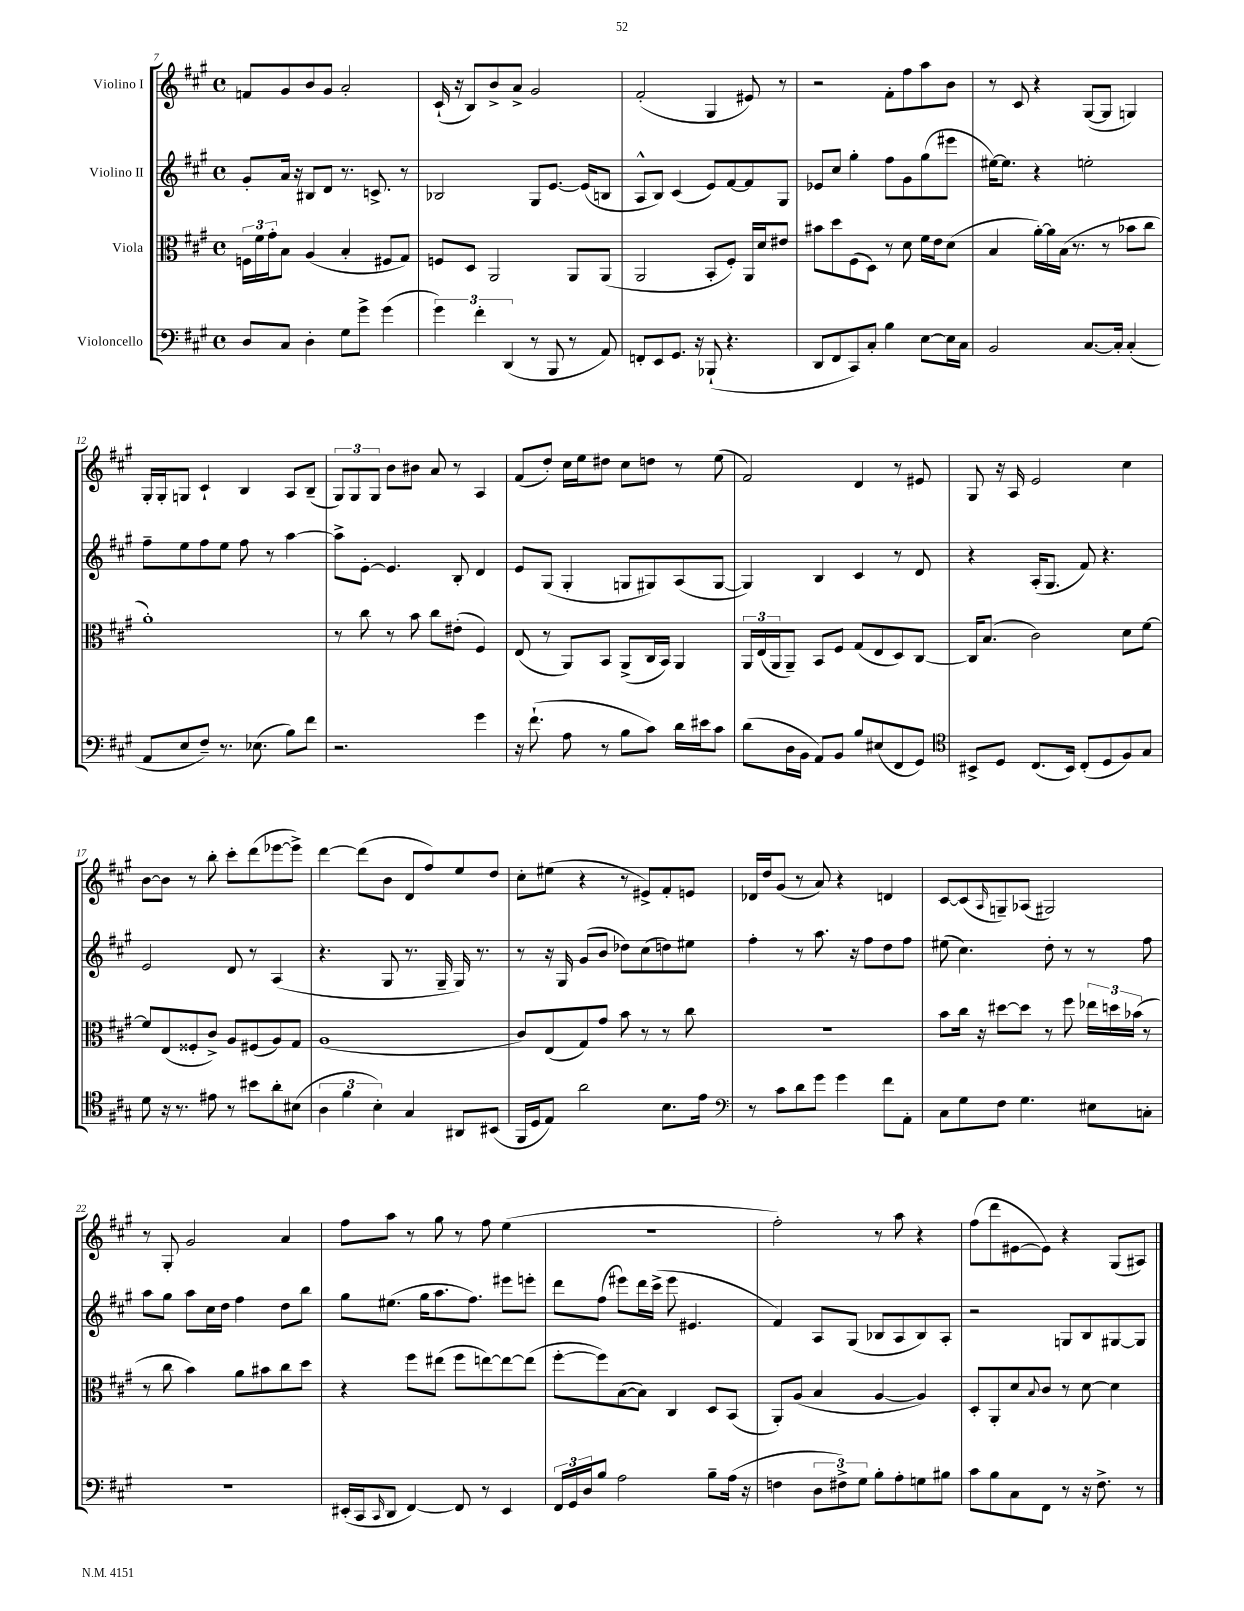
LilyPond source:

<<
\new StaffGroup <<
\new Staff = "s0" \with { instrumentName = "Violino I" } {
    \clef treble \key a \major \defaultTimeSignature \time 4/4
    f'8 gis'8 b'8 gis'8 a'2-. |
    cis'16-!( r16 b8) b'8-> a'8-> gis'2 |
    fis'2-.( gis4 eis'8) r8 |
    r2 fis'8-. fis''8 a''8 b'8 |
    r8 cis'8 r4 gis8~( gis8 g4) |
    gis16-. gis16-. g8 cis'4-! b4 a8 b8--( |
    \tuplet 3/2 { gis8) gis8 gis8 } b'8 bis'8 a'8 r8 a4 |
    fis'8( d''8-.) cis''16 e''16 dis''8 cis''8 d''8 r8 e''8( |
    fis'2) d'4 r8 eis'8 |
    gis8 r16 a16 e'2 cis''4 |
    b'8~ b'8 r8 b''8-. cis'''8-. d'''8( ees'''8~ ees'''8->) |
    d'''4~ d'''8( b'8 d'8 fis''8) e''8 d''8 |
    cis''8-. eis''8( r4 r8 eis'8->) fis'8-. e'8 |
    des'16 d''16 gis'8( r8 a'8) r4 d'4 |
    cis'8~ cis'8( \grace { a16 } g8--) aes8( gis2) |
    r8 gis8-. gis'2 a'4 |
    fis''8 a''8 r8 gis''8 r8 fis''8 e''4( |
    R1 |
    fis''2-.) r8 a''8 r4 |
    fis''8( d'''8 eis'8~ eis'8) r4 gis8( ais8) \bar "|." |
}
\new Staff = "s1" \with { instrumentName = "Violino II" } {
    \clef treble \key a \major \defaultTimeSignature \time 4/4
    gis'8-. a'16 r16 bis8 d'8 r8. c'8.-> r8 |
    bes2 gis8 e'8.~ e'16( b8 |
    a8-^ b8) cis'4( e'8) fis'8~ fis'8 gis8 |
    ees'8 cis''8 gis''4-. fis''8 gis'8 gis''8( eis'''8 |
    eis''16~) eis''8. r4 e''2-. |
    fis''8-- e''8 fis''8 e''8 fis''8 r8 a''4~ |
    a''8-> e'8~-. e'4. b8-. d'4 |
    e'8 gis8( gis4-. g8 gis8) a8( gis8~ |
    gis4) b4 cis'4 r8 d'8 |
    r4 a16-.( gis8. fis'8) r4. |
    e'2 d'8 r8 a4( |
    r4. gis8 r8. gis16-- gis16) r8. |
    r8 r16 gis16 gis'8( b'8 des''8) cis''8( d''8) eis''8 |
    fis''4-. r8 a''8. r16 fis''8 d''8 fis''8 |
    eis''8( cis''4.) d''8-. r8 r8 fis''8 |
    a''8 gis''8 a''8 cis''16 d''16 fis''4 d''8 b''8 |
    gis''8 eis''8.( gis''16 a''8. fis''8.) eis'''8 e'''8-. |
    d'''8 fis''8( eis'''8) d'''16 cis'''16->( eis'''8 eis'4. |
    fis'4) a8 gis8( bes8 a8 bes8) a8-. |
    r2 g8 b8 gis8~ gis8 \bar "|." |
}
\new Staff = "s2" \with { instrumentName = "Viola" } {
    \clef alto \key a \major \defaultTimeSignature \time 4/4
    \tuplet 3/2 { f16 fis'16 gis'16-. } b8 a4( b4-. fis8 gis8) |
    f8 d8 a,2 a,8 a,8( |
    a,2 b,8-. fis8-.) a,16 d'16 eis'8 |
    bis'8 d''8 fis8( d8) r8 d'8 fis'16 e'16 d'8( |
    b4 a'16~-.) a'16 b16( r8. r8 bes'8 cis''8 |
    a'1-.) |
    r8 cis''8 r8 b'8 cis''8 eis'8-.( fis4) |
    e8( r8 a,8) b,8 a,8->( cis16 b,16) a,4 |
    \tuplet 3/2 { a,16 e16( a,16 } a,8--) b,8 fis8 gis8( e8 d8) cis8~ |
    cis16 b8.( cis'2) d'8 fis'8~ |
    fis'8 e8( fisis8-. cis'8->) a8 fis8( a8) gis8 |
    a1( |
    cis'8) e8( gis8) gis'8 b'8 r8 r8 cis''8 |
    R1 |
    b'8 cis''16 r16 dis''8~ dis''8 r8 fis''8 \tuplet 3/2 { ees''16 d''16 bes'16( } r8 |
    r8 cis''8 b'4) a'8 bis'8 cis''8 d''8 |
    r4 fis''8 eis''8( fis''8 e''8~) e''8~ e''8( |
    fis''8~-. fis''8) b8~( b8) cis4 d8 b,8( |
    a,8-.) a8( b4 a4~ a4) |
    d8-. a,8-. d'8 \appoggiatura { b8 } cis'8 r8 d'8~ d'4 \bar "|." |
}
\new Staff = "s3" \with { instrumentName = "Violoncello" } {
    \clef bass \key a \major \defaultTimeSignature \time 4/4
    d8 cis8 d4-. gis8 gis'8-> gis'4( |
    \tuplet 3/2 { gis'4) fis'4-. d,4( } r8 b,,8 r8 a,8) |
    f,8-. e,8 gis,8. r16 bes,,8-!( r4. |
    d,8 fis,8 cis,8) cis8-. b4 e8~ e16 cis16 |
    b,2 cis8.~ cis16-. cis4-.( |
    a,8 e8 fis8--) r8. ees8.( b8) fis'8 |
    r2. gis'4 |
    r16 fis'8.-!( a8 r8 b8 cis'8) d'16 eis'16 cis'8 |
    d'8( d16 b,16 a,8) b,8 b8 eis8( fis,8 gis,8) |
    \clef tenor bis,8-> d8 cis8.( bis,16) cis8-.( d8 fis8) gis8 |
    d'8 r16 r8. eis'8 r8 bis'8 a'8-. bis8( |
    \tuplet 3/2 { a4 fis'4 b4-.) } gis4 ais,8 bis,8( |
    fis,16 d16 e8) a'2 b8. e'16 |
    \clef bass r8 cis'8 d'8 gis'8 gis'4 fis'8 a,8-. |
    cis8 gis8 fis8 gis4. eis8 c8-. |
    R1 |
    eis,16-.( cis,16 \grace { cis,16 } d,8 fis,4~) fis,8 r8 eis,4 |
    \tuplet 3/2 { fis,16 gis,16 d16 } b8 a2 b8-- a16( r16 |
    f4 \tuplet 3/2 { d8 fis8->) gis8 } b8-. a8-. g8 bis8 |
    cis'8 b8 cis8 fis,8 r8 r16 fis8.-> r8 \bar "|." |
}
>>
>>
\layout { \context { \Score currentBarNumber = #7 } }
